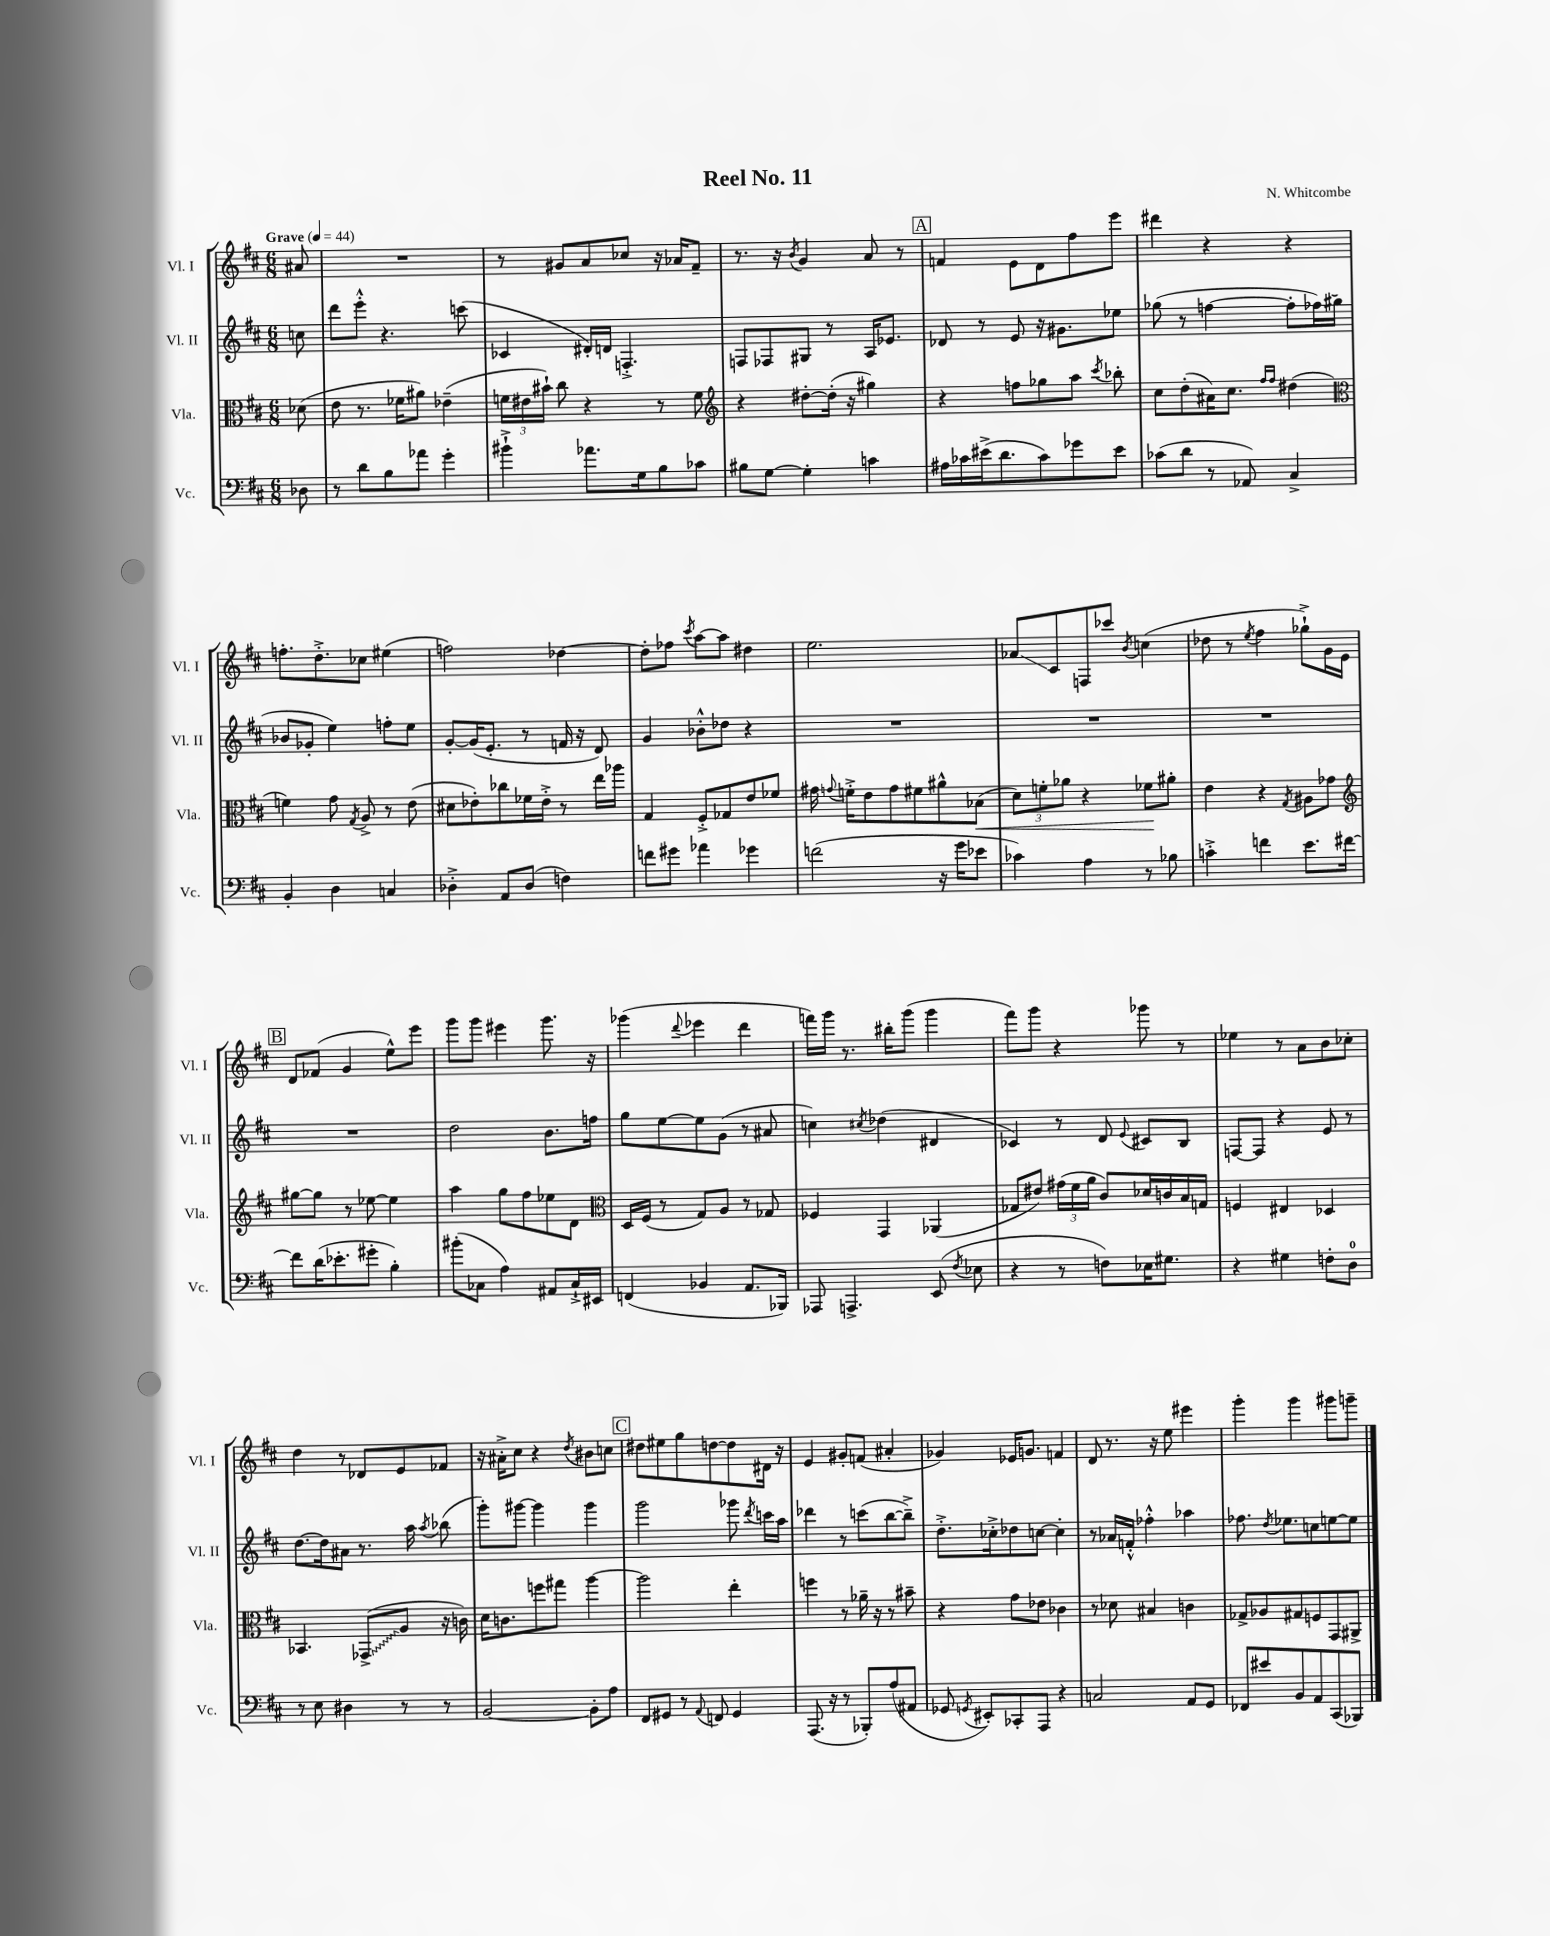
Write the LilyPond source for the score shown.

\header { title = "Reel No. 11" composer = "N. Whitcombe" }
<<
\new StaffGroup <<
\new Staff = "s0" \with { instrumentName = "Vl. I" shortInstrumentName = "Vl. I" } {
    \clef treble \key d \major \numericTimeSignature \time 6/8 \partial 8 \tempo "Grave" 4 = 44
    \autoBeamOff ais'8 |
    R2. |
    r8 gis'8[ a'8 ces''8] r16 aes'16[ fis'8]-- |
    r8. r16 \acciaccatura { b'8 } g'4 a'8 r8 |
    \mark \markup { \box "A" } f'4 e'8[ d'8 fis''8 e'''8] |
    dis'''4 r4 r4 |
    f''8.[-. d''8.-.-> ces''8] eis''4( |
    f''2) des''4~ |
    des''8[-. fes''8] \acciaccatura { cis'''8 } a''8[~ a''8] dis''4 |
    e''2. |
    aes'8[\glissando cis'8 f8 ces'''8] \acciaccatura { b'8 } c''4( |
    des''8 r8 \acciaccatura { e''8 } fis''4 ges''8[-!->) g'16 e'16] |
    \mark \markup { \box "B" } d'8[ fes'8]( g'4 e''8[-^) e'''8] |
    g'''8[ g'''8] eis'''4 g'''8. r16 |
    ges'''4( \appoggiatura { d'''8 } ees'''4 d'''4 |
    f'''16[) g'''16] r8. bis''16[-. g'''8]( g'''4 |
    fis'''8[) g'''8] r4 ges'''8 r8 |
    ees''4 r8 a'8[ b'8 ces''8]-. |
    d''4 r8 des'8[ e'8 fes'8] |
    r16 ais'16[-.-> cis''8] r4 \acciaccatura { d''8 } bis'8[ c''8] |
    \mark \markup { \box "C" } dis''8[ eis''8 g''8 d''8~ d''8 dis'16] r16 |
    e'4 gis'8[-. f'8]( ais'4-. |
    ges'4) ees'16[ g'8.] f'4 |
    d'8 r8. r16 e''8 eis'''4 |
    g'''4-. g'''4 gis'''8[ g'''8]-- \bar "|." |
}
\new Staff = "s1" \with { instrumentName = "Vl. II" shortInstrumentName = "Vl. II" } {
    \clef treble \key d \major \numericTimeSignature \time 6/8 \partial 8
    \autoBeamOff c''8 |
    d'''8[ e'''8]-.-^ r4. c'''8( |
    ces'4 dis'16[-.) d'16] f4.-.-> |
    f8[ fes8 gis8] r8 a16[ ees'8.] |
    \mark \markup { \box "A" } des'8 r8 e'8 r16 gis'8.[ ees''8] |
    ges''8( r8 f''4~ f''8[-. fes''16) gis''16]( |
    bes'8[ ges'8]-. e''4) f''8[-. e''8] |
    g'8[~-. g'16( e'8.]-. r8 f'16 r16 d'8) |
    g'4 bes'8[-.-^ des''8] r4 |
    R2. |
    R2. |
    R2. |
    \mark \markup { \box "B" } R2. |
    d''2 b'8.[ f''16] |
    g''8[ e''8~ e''8 g'8]( r8 ais'8 |
    c''4) \acciaccatura { cis''8 } des''4( dis'4 |
    ces'4) r8 d'8 \appoggiatura { e'8 } cis'8[ b8] |
    f8[~ f8] r4 e'8 r8 |
    d''8.[~ d''16 ais'8] r8. a''16 \acciaccatura { a''8 } bes''8( |
    g'''8[-.) gis'''8]~ gis'''4 gis'''4 |
    \mark \markup { \box "C" } g'''2 ges'''8 \acciaccatura { d'''8 } c'''16[ a''16] |
    des'''4 r8 c'''8[( b''8~ b''8]--->) |
    d''8.[-.-> ces''16-.-> des''8 c''8]~ c''4-. |
    r8 aes'16[ f'16]-.-^ fes''4-.-^ aes''4 |
    fes''8. \acciaccatura { d''8 } ees''8.[ c''8 e''8~ e''8] \bar "|." |
}
\new Staff = "s2" \with { instrumentName = "Vla." shortInstrumentName = "Vla." } {
    \clef alto \key d \major \numericTimeSignature \time 6/8 \partial 8
    \autoBeamOff des'8( |
    e'8 r8. fes'16[ ais'8]) ees'4--( |
    \tuplet 3/2 { f'16[ eis'16 bis'16]-!) } cis''8 r4 r8 f'8 |
    \clef treble r4 dis''8[~-. dis''16]-.( r16 gis''4) |
    \mark \markup { \box "A" } r4 f''8[ ges''8 a''8] \acciaccatura { cis'''8 } bes''8-. |
    cis''8[ d''8-.( ais'16) cis''8.] \grace { fis''16[ fis''16] } dis''4( |
    \clef alto f'4) g'8 \acciaccatura { g8 } a8-> r8 e'8( |
    dis'8[ ees'8-.) ces''8 fes'16 ees'16]-.-> r8 e''16[ aes''16] |
    g4 fis8[-.-> ges8 e'8 fes'8] |
    gis'16 \appoggiatura { g'8 } f'16[-.-> e'8 g'8 fis'8 ais'8-^ bes8]\<( |
    \tuplet 3/2 { d'8[) f'8-. aes'8] } r4 fes'8[\! ais'8]-. |
    e'4 r4 \acciaccatura { g8 } ais8[ ges'8] |
    \mark \markup { \box "B" } \clef treble gis''8[~ gis''8] r8 ees''8~ ees''4 |
    a''4 g''8[ fis''8 ees''8 d'8] |
    \clef alto d16[ fis16]( r8 g8[) a8] r8 ges8 |
    fes4 g,4 aes,4( |
    ges8[ eis'8]) \tuplet 3/2 { gis'16[( fis'16 a'16] } cis'8[) des'16 c'16 b16 g16] |
    f4 eis4 des4 |
    bes,4. \once \override Glissando.style = #'zigzag ges,8[->\glissando( a8] r16 c'16) |
    d'16[ c'8. f''8 gis''8] a''4~ |
    \mark \markup { \box "C" } a''2 e''4-. |
    f''4 r8 aes'16-- r16 r8 bis'8-- |
    r4 g'8[ ees'8] ces'4 |
    r8 des'8 bis4 c'4 |
    ges8[-> aes8 gis8 f8 g,8 ais,8]-> \bar "|." |
}
\new Staff = "s3" \with { instrumentName = "Vc." shortInstrumentName = "Vc." } {
    \clef bass \key d \major \numericTimeSignature \time 6/8 \partial 8
    \autoBeamOff des8 |
    r8 d'8[ b8 aes'8] g'4-. |
    bis'4-!-> aes'8.[ g16 b8 ces'8] |
    bis8[ g8]~ g4-. c'4 |
    \mark \markup { \box "A" } ais16[ ces'16 eis'16->( d'8. ces'8) ges'8 eis'8] |
    ces'8[( d'8] r8 aes,8) cis4-> |
    b,4-. d4 c4 |
    des4-.-> a,8[ des8]( f4) |
    f'8[ gis'8] aes'4 ges'4 |
    f'2( r16 g'16[ ees'8] |
    ces'4) a4 r8 bes8 |
    c'4-.-> f'4 e'8.[ fis'16]~ |
    \mark \markup { \box "B" } fis'8[ d'16( ees'8.-. gis'8]-. b4-.) |
    bis'8[-.( ces8] a4) ais,8[ ces16-!-> eis,16] |
    f,4( bes,4 a,8.[ bes,,16]) |
    aes,,8 a,,4.-> e,8( \acciaccatura { fis8 } ees8 |
    r4 r8 f8[) ees16 gis8.] |
    r4 gis4 f8[-. d8]-0 |
    r8 e8 dis4 r8 r8 |
    b,2~ b,8[-. a8] |
    \mark \markup { \box "C" } fis,8[ gis,8] r8 \appoggiatura { a,8 } f,8 gis,4 |
    a,,8.( r16 r8 bes,,8[-.) a8( ais,8] |
    ges,8 \acciaccatura { g,8 } eis,8[-.) ces,8-. a,,8] r4 |
    c2 a,8[ g,8] |
    fes,8[ eis'8 b,8 a,8 cis,8( bes,,8]) \bar "|." |
}
>>
>>
\layout { \context { \Score \remove "Bar_number_engraver" } }
